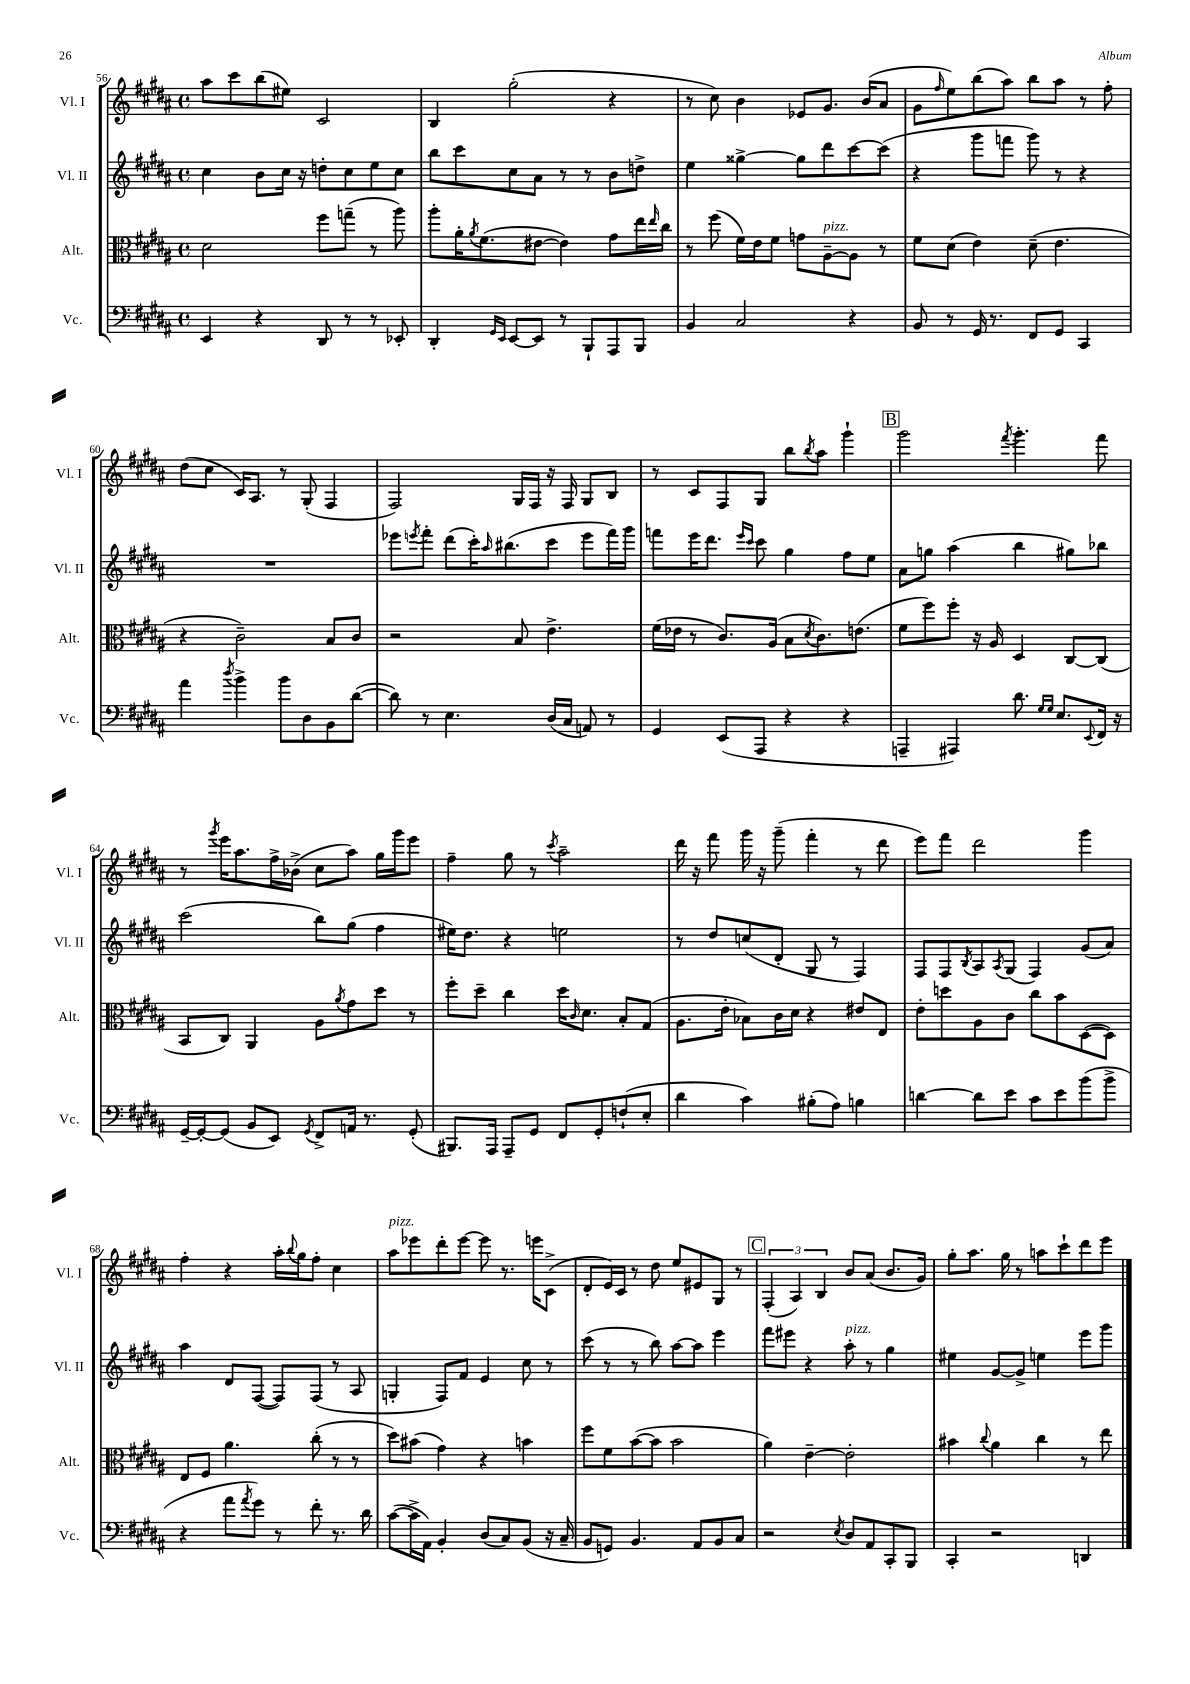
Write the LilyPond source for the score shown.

<<
\new StaffGroup <<
\new Staff = "s0" \with { instrumentName = "Vl. I" shortInstrumentName = "Vl. I" } {
    \clef treble \key b \major \defaultTimeSignature \time 4/4
    ais''8 cis'''8 b''8( eis''8) cis'2 |
    b4 gis''2-.( r4 |
    r8 cis''8) b'4 ees'8 gis'8. b'16( ais'8 |
    gis'8 \grace { fis''16 } e''8) b''8( ais''8) b''8 ais''8 r8 fis''8-. |
    dis''8( cis''8 cis'16) ais8. r8 gis8-.( fis4 |
    fis2) gis16 fis16 r16 fis16 gis8 b8 |
    r8 cis'8 fis8 gis8 b''8 \acciaccatura { b''8 } ais''8 gis'''4-! |
    \mark \markup { \box "B" } gis'''2 \acciaccatura { fis'''8 } gis'''4.-. fis'''8 |
    r8 \acciaccatura { gis'''8 } e'''16 ais''8. fis''16-> bes'16->( cis''8 ais''8) gis''16 gis'''16 e'''8 |
    fis''4-- gis''8 r8 \acciaccatura { cis'''8 } ais''2-- |
    dis'''16 r16 fis'''8 gis'''16 r16 gis'''8--( fis'''4-. r8 dis'''8 |
    e'''8) fis'''8 dis'''2 gis'''4 |
    fis''4-. r4 ais''16-. \appoggiatura { b''8 } gis''16 fis''8-. cis''4 |
    ais''8^\markup { \italic "pizz." } ees'''8 dis'''8-. ees'''8~ ees'''8 r8. e'''16 cis'8->( |
    dis'8-. e'16) cis'16 r8 dis''8 e''8 eis'8 gis8 r8 |
    \mark \markup { \box "C" } \tuplet 3/2 { fis4-.( ais4) b4 } b'8 ais'8( b'8. gis'16) |
    gis''8-. ais''8. gis''16 r8 a''8 cis'''8-! dis'''8 e'''8 \bar "|." |
}
\new Staff = "s1" \with { instrumentName = "Vl. II" shortInstrumentName = "Vl. II" } {
    \clef treble \key b \major \defaultTimeSignature \time 4/4
    cis''4 b'8 cis''16 r16 d''8-. cis''8 e''8 cis''8 |
    b''8 cis'''8 cis''8 ais'8 r8 r8 b'8 d''8-> |
    e''4 gisis''4~-> gisis''8 dis'''8 cis'''8~ cis'''8( |
    r4 gis'''8 f'''8 gis'''8) r8 r4 |
    R1 |
    ees'''8 \acciaccatura { e'''8 } fis'''8-. dis'''8( cis'''16-.) \grace { ais''16 } bis''8.( cis'''8 e'''8 fis'''16) gis'''16 |
    f'''8 e'''16 dis'''8. \grace { e'''16 cis'''16 } cis'''8 gis''4 fis''8 e''8 |
    \mark \markup { \box "B" } ais'8 g''8 ais''4( b''4 gis''8) bes''8 |
    cis'''2( b''8) gis''8( fis''4 |
    eis''16) dis''8. r4 e''2 |
    r8 dis''8 c''8( dis'8-. gis8 r8 fis4) |
    fis8 fis8 \acciaccatura { b8 } ais8 \acciaccatura { ais8 } gis8( fis4) gis'8( ais'8) |
    ais''4 dis'8 fis8~( fis8) fis8( r8 ais8 |
    g4-. fis8) fis'8 e'4 cis''8 r8 |
    cis'''8( r8 r8 b''8) ais''8~ ais''8 e'''4 |
    \mark \markup { \box "C" } fis'''8 eis'''8 r4 ais''8-.^\markup { \italic "pizz." } r8 gis''4 |
    eis''4 gis'8~ gis'8-> e''4 e'''8 gis'''8 \bar "|." |
}
\new Staff = "s2" \with { instrumentName = "Alt." shortInstrumentName = "Alt." } {
    \clef alto \key b \major \defaultTimeSignature \time 4/4
    dis'2 fis''8 g''8--( r8 ais''8) |
    ais''8-. ais'16-. \acciaccatura { ais'8 } fis'8.( eis'8~ eis'4) gis'8 e''16 \grace { e''16 } cis''16 |
    r8 fis''8( fis'16) e'16 fis'8 g'8 ais8~--^\markup { \italic "pizz." } ais8 r8 |
    fis'8 dis'8( e'4) dis'8--( e'4. |
    r4 cis'2--) b8 cis'8 |
    r2 b8 e'4.-> |
    fis'16( ees'16 r8 cis'8.) ais16( b8 \acciaccatura { dis'8 } cis'8.) e'8.( |
    \mark \markup { \box "B" } fis'8 fis''8) fis''8-. r16 ais16 dis4 cis8~ cis8( |
    b,8 cis8) ais,4 ais8 \acciaccatura { ais'8 } gis'8 dis''8 r8 |
    fis''8-. dis''8-- cis''4 dis''16 \grace { cis'16 } dis'8. b8-. gis8( |
    ais8. e'16-. bes8) cis'16 dis'16 r4 eis'8 e8 |
    e'8-. d''8 ais8 cis'8 cis''8 b'8 dis8~( dis8) |
    e8 fis8 ais'4. cis''8-.( r8 r8 |
    dis''8) bis'8( gis'4) r4 b'4 |
    fis''8 fis'8 b'8~( b'8 b'2 |
    \mark \markup { \box "C" } ais'4) e'4~-- e'2-. |
    bis'4 \appoggiatura { cis''8 } ais'4 cis''4 r8 e''8 \bar "|." |
}
\new Staff = "s3" \with { instrumentName = "Vc." shortInstrumentName = "Vc." } {
    \clef bass \key b \major \defaultTimeSignature \time 4/4
    e,4 r4 dis,8 r8 r8 ees,8-. |
    dis,4-. \grace { gis,16 e,16 } e,8~ e,8 r8 b,,8-! ais,,8 b,,8 |
    b,4 cis2 r4 |
    b,8 r8 gis,16 r8. fis,8 gis,8 cis,4 |
    ais'4 \acciaccatura { dis''8 } b'4-> b'8 dis8 b,8 dis'8~( |
    dis'8) r8 e4. dis16( cis16 a,8) r8 |
    gis,4 e,8( ais,,8 r4 r4 |
    \mark \markup { \box "B" } a,,4-- ais,,4) dis'8. \grace { gis16 gis16 } e8. \appoggiatura { e,8 } fis,16 r16 |
    gis,16~-- gis,16~-. gis,8( b,8 e,8) \acciaccatura { gis,8 } fis,8-> a,16 r8. gis,8-.( |
    bis,,8.) ais,,16 ais,,8-- gis,8 fis,8 gis,8-. f8-!( e8-. |
    dis'4 cis'4) bis8-.( ais8) b4 |
    d'4~ d'8 e'8 cis'8 e'8 b'8( b'8-> |
    r4 ais'8 \acciaccatura { ais'8 } gis'8) r8 fis'8-. r8. dis'16 |
    cis'8~( cis'16-> ais,16) b,4-. dis8( cis8) b,8( r16 cis16-- |
    b,8 g,8) b,4. ais,8 b,8 cis8 |
    \mark \markup { \box "C" } r2 \acciaccatura { e8 } dis8 ais,8 cis,8-. b,,8 |
    cis,4-. r2 d,4 \bar "|." |
}
>>
>>
\layout { \context { \Score currentBarNumber = #56 } }
